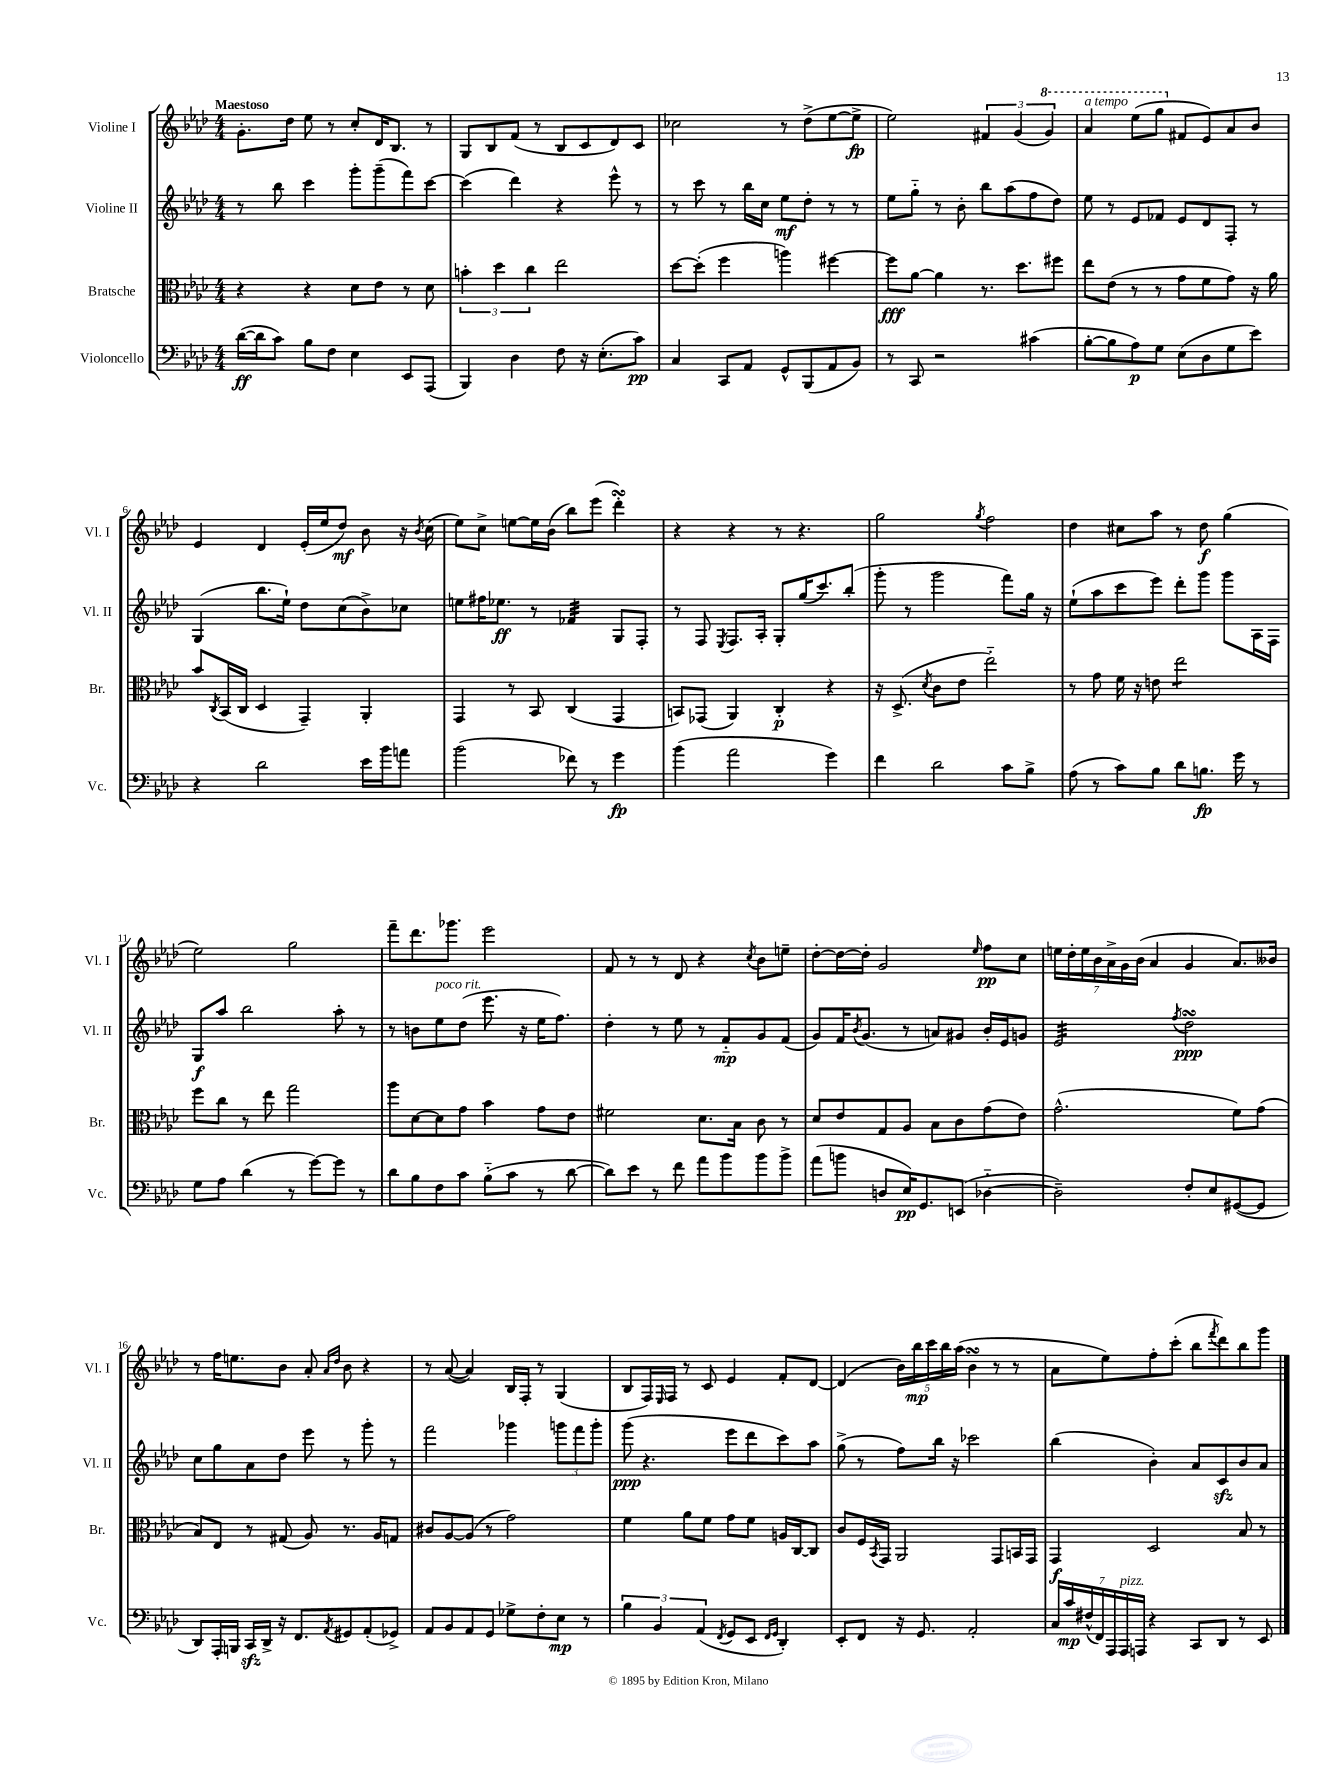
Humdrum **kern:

**kern	**kern	**kern	**kern
*staff4	*staff3	*staff2	*staff1
*clefF4	*clefC3	*clefG2	*clefG2
*k[b-e-a-d-]	*k[b-e-a-d-]	*k[b-e-a-d-]	*k[b-e-a-d-]
*M4/4	*M4/4	*M4/4	*M4/4
([16d-\LL	4r	8r	8.g'\L
16d-\]J	.	.	.
8c\J)	.	8bb-\	.
.	.	.	16dd-\Jk
8B-\L	4r	4ccc\	8ee-\
8F\J	.	.	8r
4E-\	8d-\L	8ggg'\L	8cc'/L
.	8e-\J	(8ggg~\	16d-/K
.	.	.	8.B-/J
8EE-/L	8r	8fff\)	.
(8AAA-/J	8d-\	[8ccc\J	8r
=	=	=	=
4BBB-/)	6b'\	(4ccc\]	8G/L
.	.	.	8B-/
.	6dd-\	.	.
4D-\	.	4ddd-\)	(8f/J
.	6cc\	.	.
.	.	.	8r
8F\	2ee-\	4r	8B-/L
16r	.	.	8c/
(8.E-'\L	.	.	.
.	.	8eee-^^\	8d-/)
8c\J)	.	8r	8c/J
=	=	=	=
4C/	[8dd-\L	8r	2cc-\
.	(8dd-'\]J	8ccc\	.
8CC/L	4ff\	8r	.
8AA-/J	.	16bb-\LL	.
.	.	16cc\JJ	.
8GG^^/L	4aa\)	8ee-\L	8r
(8BBB-/	.	8dd-'\J	(8dd-^\L
8AA-/	[4ff#\	8r	[8ee-\
8BB-/J)	.	8r	8ee-^\]J
=	=	=	=
8r	8ff#\]L	8ee-\L	2ee-\)
8CC/	[8a-\J	8gg'~\J	.
2r	4a-\]	8r	.
.	.	8b-'\	.
.	8.r	8bb-\L	6f#/
.	.	(8aa-\	.
.	.	.	(6g/
.	8.dd-\L	.	.
(4c#\	.	8ff\	.
.	.	.	6gg/)
.	8ff#\J	8dd-\J)	.
=	=	=	=
[8B-'\L	8ee-\L	8ee-\	4aa-/
8B-\]	(8e-\J	8r	.
8A-\)	8r	8e-/L	(8eee-\L
8G\J	8r	8f-/J	8ggg\J
(8E-\L	8g\L	8e-/L	8f#/L
8D-\	8f\	8d-/	8e-/)
8G\	8g\J)	8F'/J	8a-/
8e-\J)	16r	8r	8b-/J
.	16a-\	.	.
=	=	=	=
4r	8b-/L	(4G/	4e-/
.	8qC/	.	.
.	(16BB-/L	.	.
.	16C/JJ	.	.
2d-\	4D-/	8.bb-\L	4d-/
.	.	16ee-`\Jk)	.
.	4GG~/)	8dd-\L	(16e-'/LL
.	.	.	16ee-/J
.	.	(8cc\	8dd-/J)
16e-\LL	4AA-'/	8b-^\)	8b-\
16b-\J	.	.	.
8a\J	.	8cc-\J	16r
.	.	.	8qb-/
.	.	.	(16cc\
=	=	=	=
(2b-\	4GG/	8ee\L	8ee-\L)
.	.	16ff#\K	8cc^\J
.	.	8.ee-\J	.
.	8r	.	[8ee\L
.	8BB-/	8r	16ee\]L
.	.	.	(16b-\JJ
8f-\)	(4C/	4f-/	8bb-\L)
8r	.	.	(8eee-\J
4g\	4GG/	8G/L	4ddd-'\)
.	.	8F'/J	.
=	=	=	=
(4b-\	8BB/L)	8r	4r
.	(8GG-/J	8F/	.
.	.	8qE-/	.
2a-\	4AA-/)	8.F/L	4r
.	.	16A-'/Jk	.
.	4C'/	8G'/L	8r
.	.	(16gg/K	4.r
.	.	8.ccc/)	.
4g\)	4r	.	.
.	.	(8bb-'/J	.
=	=	=	=
4f\	16r	8ggg'\	2gg\
.	(8.D-^/	.	.
.	.	8r	.
.	8qd-/	.	.
2d-\	8c\L	2ggg\	.
.	8e-\J	.	.
.	.	.	8qgg/
.	2ee-'~\)	.	2ff\
8c\L	.	8fff\L)	.
8B-^\J	.	16gg\Jk	.
.	.	16r	.
=	=	=	=
(8A-\	8r	(8ee-`\L	4dd-\
8r	8g\	8aa-\	.
8c\L)	16f\	8ccc\	8cc#\L
.	16r	.	.
8B-\J	8e\	8eee-\J)	8aa-\J
8d-\L	2ee-\	8ddd-'\L	8r
8.B\J	.	8ggg\J	8dd-\
.	.	8ggg\L	(4gg\
16g\	.	.	.
8r	.	16A-\L	.
.	.	16F\JJ	.
=	=	=	=
8G\L	8ff\L	8G/L	2ee-\)
8A-\J	8cc\J	8aa-/J	.
(4d-\	8r	2bb-\	.
.	8ee-\	.	.
8r	2gg\	.	2gg\
[8g\L)	.	.	.
8g\]J	.	8aa-'\	.
8r	.	8r	.
=	=	=	=
8d-\L	8aa-\L	8r	8fff~\L
8B-\	[8d-\	8b\L	8.ddd-\
8F\	8d-\]	8ee-\	.
.	.	.	8.ggg-\J
8c\J	8g\J	(8dd-\J	.
(8B-'~\L	4b-\	8.eee-\	2eee-\
8c\J	.	.	.
.	.	16r	.
8r	8g\L	16ee-\LK	.
.	.	8.ff\J)	.
[8d-\	8e-\J	.	.
=	=	=	=
8d-\]L)	2f#\	4dd-'\	8f/
8e-\J	.	.	8r
8r	.	8r	8r
8f\	.	8ee-\	8d-/
8a-\L	8.d-\L	8r	4r
8b-\	.	8f'~/L	.
.	16B-\Jk	.	.
.	.	.	8qcc/
8b-\	8c\	8g/	8b-\L
8b-^\J	8r	(8f/J	8ee~\J
=	=	=	=
(8a-\L	8d-/L	8g/L)	[8dd-'\L
8b\J	8e-/	16f/K	16dd-\_L
.	.	8qb-/	.
.	.	(8.g/J	16dd-'\]JJ
8D/L	8G/	.	2g/
16E-/K)	8A-/J	8r	.
8.GG/	.	.	.
.	8B-\L	8a/L)	.
(8EE/J	8c\	8g#/J	.
.	.	.	16qqee-/
[4D-'~\	(8g\	16b-'/LL	8ff\L
.	.	16e-/J	.
.	8e-\J)	8g/J	8cc\J
=	=	=	=
2D-~\])	(2.g^^\	2e-/	28ee\LL
.	.	.	28dd-'\
.	.	.	28ee\
.	.	.	28b-\
.	.	.	28a-^\
.	.	.	28g\
.	.	.	(28b-\JJ
.	.	.	4a-/
.	.	8qff/	.
8F'/L	.	2dd-\	4g/
8E-/	.	.	.
([8GG#/	8f\L)	.	8.a-/L)
8GG#/]J	(8g\J	.	.
.	.	.	16b--/Jk
=	=	=	=
8DD-/L)	8B-/L)	8cc\L	8r
16AAA-'/L	8E-/J	8gg\	16ff\LK
16BBB/JJ	.	.	8.ee\
16CC/LL	8r	8a-\	.
16DD-^/JJ	.	.	.
16r	(8G#/	8dd-\J	8b-\J
8.FF/L	.	.	.
.	8A-/)	8eee-\	8a-'/
.	.	.	16qqa-/LL
8qAA-/	.	.	16qqdd-/JJ
8GG#/	8.r	8r	8b-\
(8AA-'/	.	8ggg'\	4r
.	16A-/LK	.	.
8GG-^/J)	8G/J	8r	.
=	=	=	=
8AA-/L	8c#/L	2fff\	8r
8BB-/	[8A-/	.	([8a-/
8AA-/	(8A-/]J	.	4a-/])
8GG/J	8r	.	.
8G-^\L	2g\)	4ggg-\	16B-/LL
.	.	.	16F'/JJ
8F'\	.	.	8r
8E-\J	.	12ggg\L	(4G/
.	.	12fff\	.
8r	.	.	.
.	.	12ggg'\J	.
=	=	=	=
6B-\	4f\	(8ggg\	8B-/L
.	.	4.r	16F/L)
6BB-/	.	.	.
.	.	.	16qqE-/
.	.	.	16F/JJ
.	8a-\L	.	8r
(6AA-/	.	.	.
.	8f\J	.	8c/
8qFF/	.	.	.
8GG/L	8g\L	8eee-\L	4e-/
8EE-/J	8f\J	8ddd-\	.
16qqFF/LL	.	.	.
16qqGG/JJ	.	.	.
4DD-'/)	16A/LL	8ccc\)	8f'/L
.	[16C/J	.	.
.	8C/]J	8aa-\J	[8d-/J
=	=	=	=
8EE-'/L	8c/L	(8gg^\	(4d-/]
8FF/J	16F/L	8r	.
.	8qBB-/	.	.
.	16GG/JJ	.	.
16r	2AA-/	8ff\L)	20b-\LL)
.	.	.	20bb-\
8.GG/	.	.	.
.	.	.	20ccc\
.	.	16bb-\Jk	.
.	.	.	20bb-\
.	.	16r	.
.	.	.	(20aa-\JJ
2AA-'/	.	2ccc-\	4b-\
.	8GG/L	.	8r
.	16BB/L	.	8r
.	16GG/JJ	.	.
=	=	=	=
28C/LL	4GG/	(4bb-\	8a-\L
28c/	.	.	.
(28F#^^/	.	.	.
28FF/)	.	.	.
.	.	.	8ee-\)
28AAA-/	.	.	.
28AAA-/	.	.	.
28AAA/JJ	.	.	.
4r	2D-/	4b-'\)	8ff'\
.	.	.	(8ccc'\J
8CC/L	.	8a-/L	8bb-\L
.	.	.	8qfff/
8DD-/J	.	8c/	8ddd-\)
8r	8B-/	8b-/	8bb-\
8EE-/	8r	8a-/J	8ggg\J
==	==	==	==
*-	*-	*-	*-
